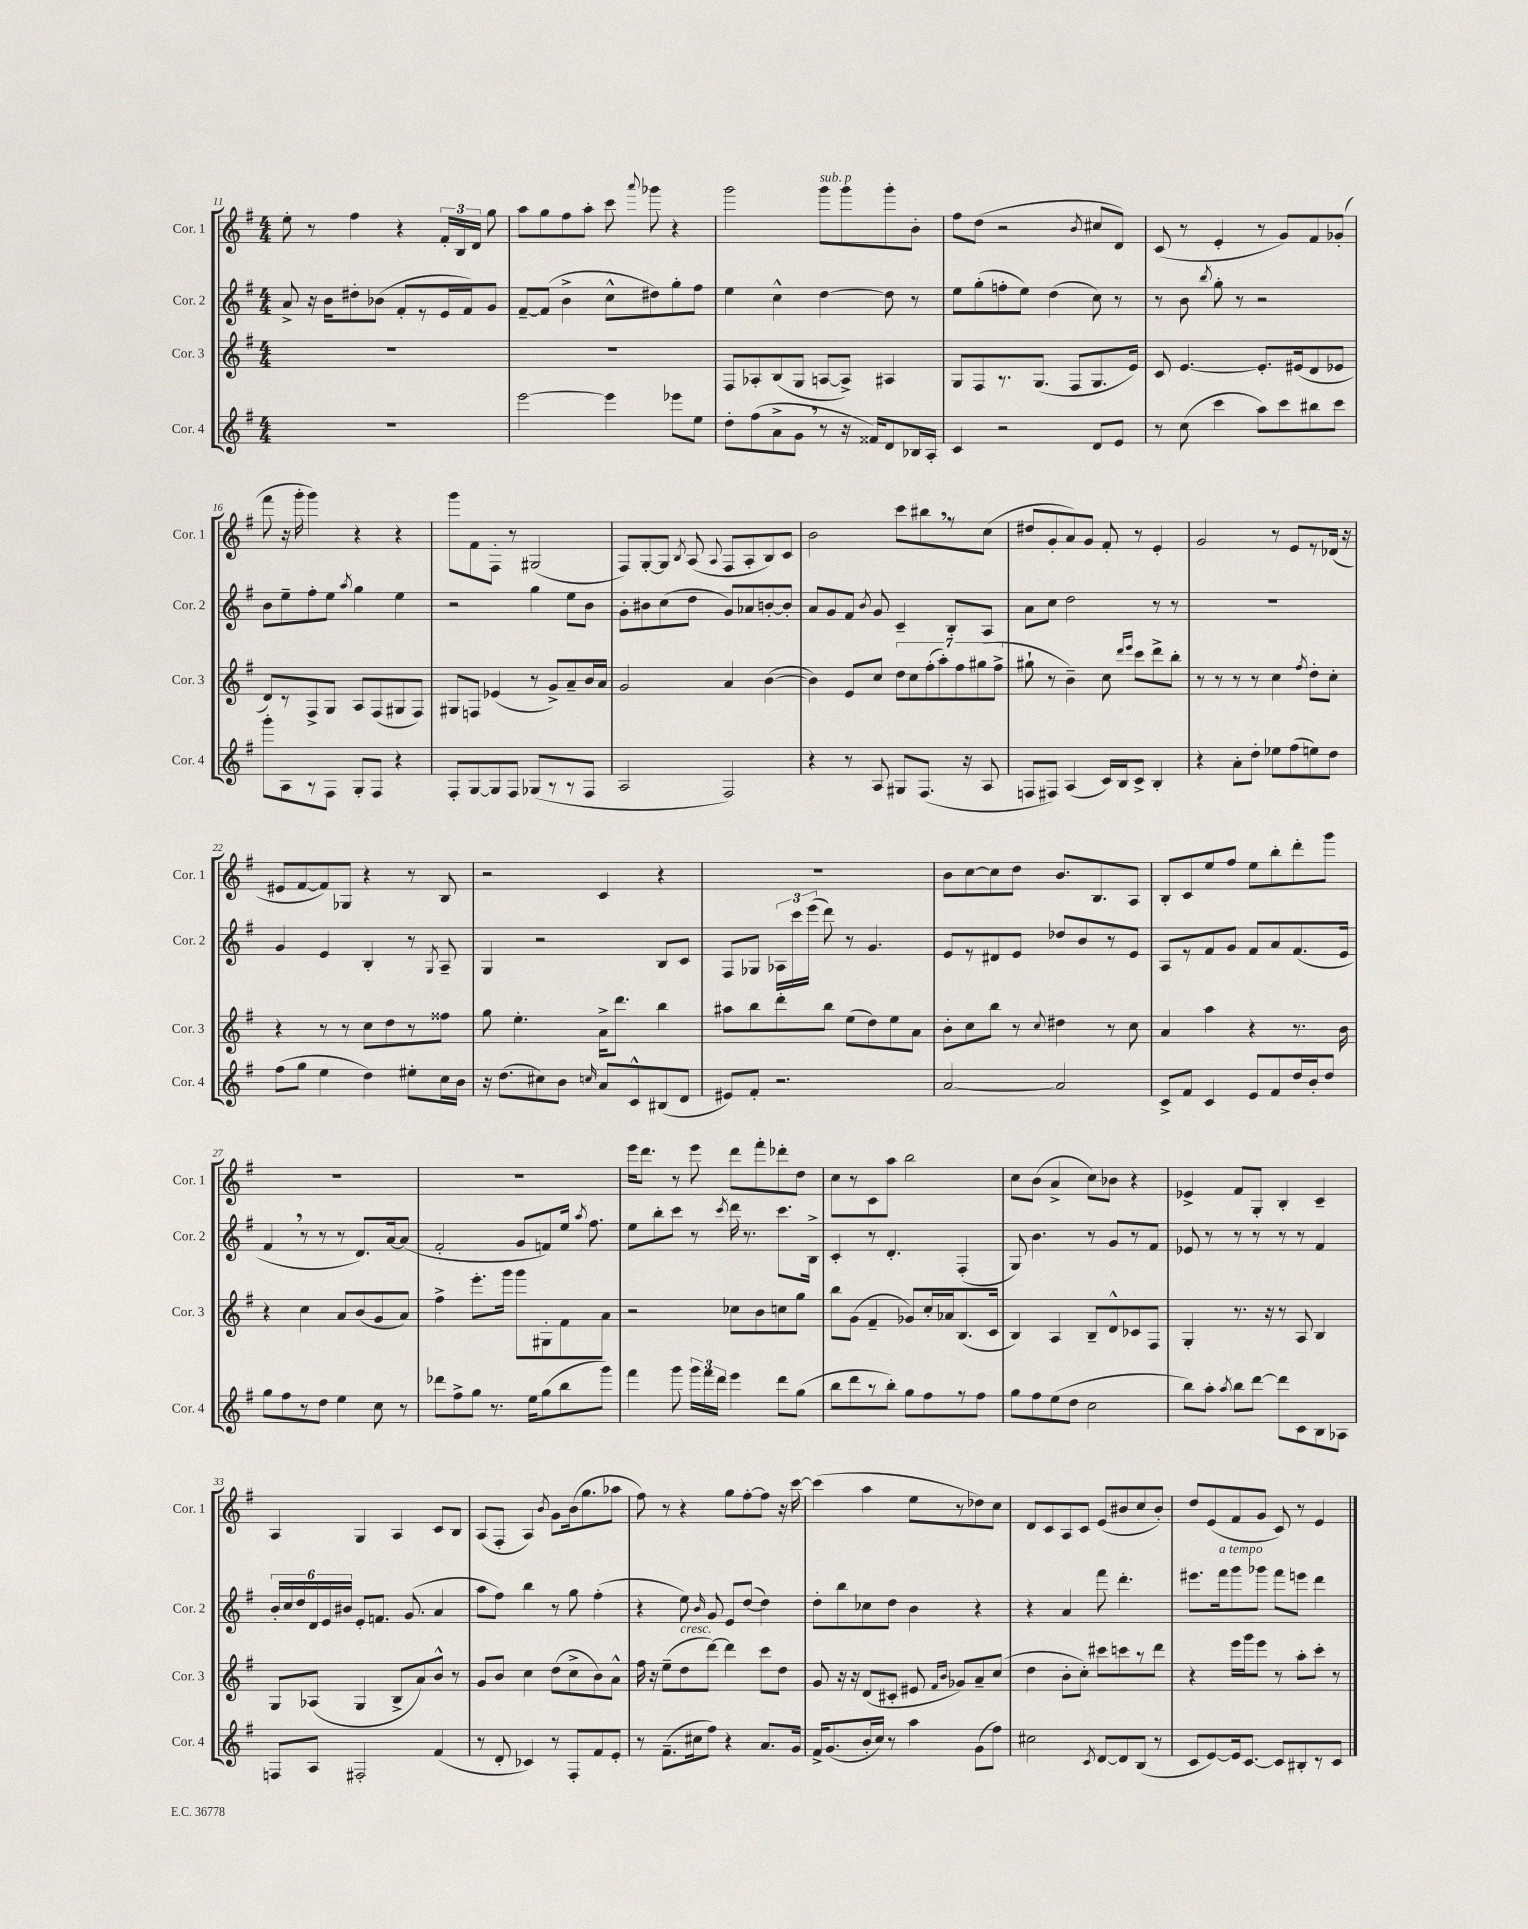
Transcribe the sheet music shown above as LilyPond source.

<<
\new StaffGroup <<
\new Staff = "s0" \with { instrumentName = "Cor. 1" shortInstrumentName = "Cor. 1" } {
    \clef treble \key g \major \numericTimeSignature \time 4/4
    \autoBeamOff e''8-. r8 fis''4 r4 \tuplet 3/2 { fis'16[-. b16 d'16] } g''8 |
    a''8[ g''8 fis''8 a''8]-. c'''8 \appoggiatura { a'''8 } ges'''8 r4 |
    g'''2 g'''8[^\markup { \italic "sub. p" } g'''8 g'''8-. b'8]-. |
    fis''8[ d''8]( r2 \acciaccatura { b'8 } cis''8[ d'8]) |
    c'8( r8 e'4-. r8 g'8[) fis'8 ges'8]-.( |
    fis'''8 r16 g'''16-. g'''4) r4 r4 |
    g'''8[ fis'8 fis8]-. r8 gis2( |
    fis8[) g8~-. g8] \acciaccatura { b8 } a8( \appoggiatura { a8 } fis8[ a8-. b8) c'8] |
    b'2 c'''8[ bis''8 \breathe r8 c''8]( |
    dis''8[ g'8-. a'8) g'8] fis'8-. r8 e'4-. |
    g'2 r8 e'8[ r8 des'16]( r16 |
    eis'8[ fis'8~ fis'8) ges8] r4 r8 b8 |
    r2 c'4 r4 |
    R1 |
    b'8[ c''8~ c''8 d''8] b'8.[ b8. a8] |
    b8[-. c'8 e''8 fis''8] e''8[ b''8-. d'''8-. g'''8] |
    R1 |
    R1 |
    e'''16[ d'''8.] r8 e'''8 d'''8[ fis'''8-. des'''8-. d''8] |
    c''8[ r8 c'8 a''8] b''2 |
    c''8[ b'8]( a'4-> c''8[) bes'8] r4 |
    ees'4-> fis'8[ g8]-. b4-. c'4-- |
    a4 g4 a4 c'8[ b8] |
    a8[( fis8]-. a4) \acciaccatura { b'8 } g'8[ b'16( g''8. aes''8] |
    fis''8) r8 r4 g''8[ fis''8~-. fis''8] r16 c'''16~ |
    c'''4( a''4 e''8[ r8 des''8) c''8] |
    d'8[ c'8 a8 c'8] e'8[( bis'8 c''8 bis'8]-.) |
    d''8[ e'8( fis'8 g'8] c'8) r8 e'4 \bar "|." |
}
\new Staff = "s1" \with { instrumentName = "Cor. 2" shortInstrumentName = "Cor. 2" } {
    \clef treble \key g \major \numericTimeSignature \time 4/4
    \autoBeamOff a'8-> r16 b'16[ dis''8-. bes'8]( fis'8[-. r8 e'16 fis'16) g'8] |
    fis'8[~-- fis'8]( b'4-> c''8[-^ dis''8) g''8-. fis''8] |
    e''4 c''4-^ d''4~ d''8 r8 |
    e''8[ g''8-.( f''8-. e''8]) d''4( c''8) r8 |
    r8 b'8 \acciaccatura { b''8 } g''8-. r8 r2 |
    b'8[ e''8-- fis''8-. e''8] \acciaccatura { a''8 } g''4 e''4 |
    r2 g''4 e''8[ b'8] |
    g'8[-. bis'8 c''8( d''8] g'8[) aes'8 b'8~-. b'8]-. |
    a'8[ g'8 fis'8] \acciaccatura { b'8 } g'8 c'4-- b8[-. a8] |
    a'8[ c''8] d''2 r8 r8 |
    R1 |
    g'4 e'4 b4-. r8 \acciaccatura { g8 } a8-- |
    g4 r2 b8[ c'8] |
    fis8[ ges8] \tuplet 3/2 { aes16[ c'''16 e'''16]( } d'''8) r8 g'4. |
    e'8[ r8 dis'8 e'8] des''8[ b'8 r8 e'8] |
    a8[ r8 fis'8 g'8] fis'8[ a'8 fis'8.( e'16] |
    fis'4 \breathe r8 r8 r8 d'8.[) a'16~ a'8]( |
    fis'2-. g'8[ f'8) e''16] \acciaccatura { a''8 } fis''8. |
    e''8[ b''8-. c'''8] r8 \acciaccatura { c'''8 } d'''16 r8. c'''8.[ b16]-> |
    c'4-. r8 d'4.-. fis4-.( |
    g8) b'4. r8 g'8[ r8 fis'8] |
    ees'8 r8 r8 r8 r8 r8 fis'4 |
    \tuplet 6/4 { b'16[-. c''16 d''16 d'16 e'16 bis'16] } e'8[-. f'8.] g'8.( a'4 |
    a''8[ fis''8]) b''4 r8 g''8 fis''4-.( |
    r4 e''8) \grace { b'16 } g'8 e'8[ d''8]~( d''4) |
    d''8[-. b''8 ces''8 d''8] b'4 r4 |
    r4 a'4 fis'''8 d'''4.-. |
    eis'''8.[ fis'''16^\markup { \italic "a tempo" } g'''8 ges'''8] fis'''8[ e'''8] d'''4 \bar "|." |
}
\new Staff = "s2" \with { instrumentName = "Cor. 3" shortInstrumentName = "Cor. 3" } {
    \clef treble \key g \major \numericTimeSignature \time 4/4
    \autoBeamOff R1 |
    R1 |
    fis8[ aes8-. b8( g8] a8[~ a8]->) ais4 |
    g8[ fis8 r8. g8.]( fis8[ g8. e'16]) |
    c'8 e'4.~ e'8.[-. eis'16( d'8 ees'8] |
    d'8[) r8 fis8-> g8] a8[ fis8( gis8 fis8]) |
    gis8[ f8] ees'4( r8 g'8[->) a'8-- b'16 a'16] |
    g'2 a'4 b'4~( |
    b'4) e'8[ c''8] \tuplet 7/4 { d''8[ c''8 fis''8-.( a''8-.) fis''8 gis''8( fis''8]-> } |
    gis''8-! r8 b'4--) c''8 \grace { d'''16[ e'''16] } c'''8[ d'''8-> b''8]-. |
    r8 r8 r8 r8 c''4 \acciaccatura { fis''8 } d''8[-. c''8]-. |
    r4 r8 r8 c''8[ d''8 r8 fisis''8] |
    g''8 e''4.-. a'16[-> d'''8.] b''4 |
    ais''8[ b''8 d'''8-. b''8] e''8[( d''8) e''8 a'8] |
    b'8[-. c''8 b''8] r8 \appoggiatura { c''8 } dis''4 r8 c''8 |
    a'4 a''4 r4 r8. b'16 |
    r4 c''4 a'8[ b'8( g'8 a'8]) |
    fis''4-> e'''8.[-. g'''16] g'''8[ gis8-. fis'8 a'8] |
    r2 ces''8[ b'8 c''8 g''8] |
    b''8[ g'8]( fis'4-- ges'8[) c''16-. aes'16 b8.( c'16] |
    b4) a4 b8[-- d'8-^ ces'8 fis8] |
    g4-. r8. r16 r8 a8 b4 |
    g8[ aes8]( g4 b8[-> a'8) b'8]-^ r8 |
    g'8[ b'8] c''4 d''8[( c''8-> b'8) a'8]-^ |
    fis''16 r16 e''8[--( d''8^\markup { \italic "cresc." } d'''8]~) d'''4 c'''8[ d''8] |
    g'8 r16 r16 d'8[( cis'8]-. eis'8 \grace { fis'16[ b'16] } ges'8[) a'8-- c''8]( |
    d''4 b'8[-. c''8]-.) cis'''8[ c'''8 r8 d'''8] |
    r4 e'''16[ g'''16 e'''8] r8 a''8[-. c'''8]-. r8 \bar "|." |
}
\new Staff = "s3" \with { instrumentName = "Cor. 4" shortInstrumentName = "Cor. 4" } {
    \clef treble \key g \major \numericTimeSignature \time 4/4
    \autoBeamOff R1 |
    e'''2~ e'''4 ees'''8[ e''8] |
    d''8[-. fis''8( a'8-> g'8] \breathe r8 r16 fisis'16[) d'8 bes16 a16]-. |
    c'4 r2 d'8[ e'8] |
    r8 c''8( c'''4 a''8[) c'''8 bis''8 c'''8] |
    g'''8[-. a8 r8 fis8] g8[-. fis8] r4 |
    fis8[-. g8~ g8 fis8] ges8[( r8 r8 fis8] |
    a2 fis2) |
    r4 r8 a8 gis8[ fis8.]( r16 a8 |
    f8[ fis8]) a4( c'16[) b16 c'8]-> b4-. |
    r4 a'8[-. d''8]-. ees''8[ fis''8( e''8) d''8] |
    fis''8[( g''8] e''4 d''4) eis''8[-. c''16 b'16] |
    r16 d''8.[( cis''8) b'8] \grace { c''16 } a'8[ c'8-^ bis8( d'8] |
    eis'8[) fis'8]-. r2. |
    a'2~ a'2 |
    c'8[-> fis'8] c'4 e'8[ fis'8 d''16 b'16-. d''8] |
    g''8[ fis''8 r8 d''8] e''4 c''8 r8 |
    des'''8[ fis''8-> g''8] r8. e''16[ g''8( b''8 g'''8]) |
    fis'''4 g'''8 \tuplet 3/2 { g'''16[ fis'''16 d'''16] } e'''4 d'''8[ g''8]( |
    b''8[ d'''8 r8 b''8]-.) g''8[ fis''8 r8 fis''8] |
    g''8[ fis''8 e''8( d''8] c''2 |
    b''8[) a''8]-. \acciaccatura { a''8 } b''8[ d'''8]~ d'''8[ c'8 b8 aes8] |
    f8[ a8] fis2-. fis'4( |
    r8 d'8-. ces'4) r8 fis8[-. fis'8 e'8]-. |
    r8 fis'8.[--( cis''16 fis''8]) r4 a'8.[ g'16] |
    fis'16[-> g'8.( b'16-. c''16]) r8 a''4 g'8[( fis''8]) |
    cis''2 \acciaccatura { c'8 } d'8[~ d'8 b8]( r8 |
    c'8[ e'8~) e'16 c'8.]~ c'8[ bis8-. r8 c'8] \bar "|." |
}
>>
>>
\layout { \context { \Score currentBarNumber = #11 } }
